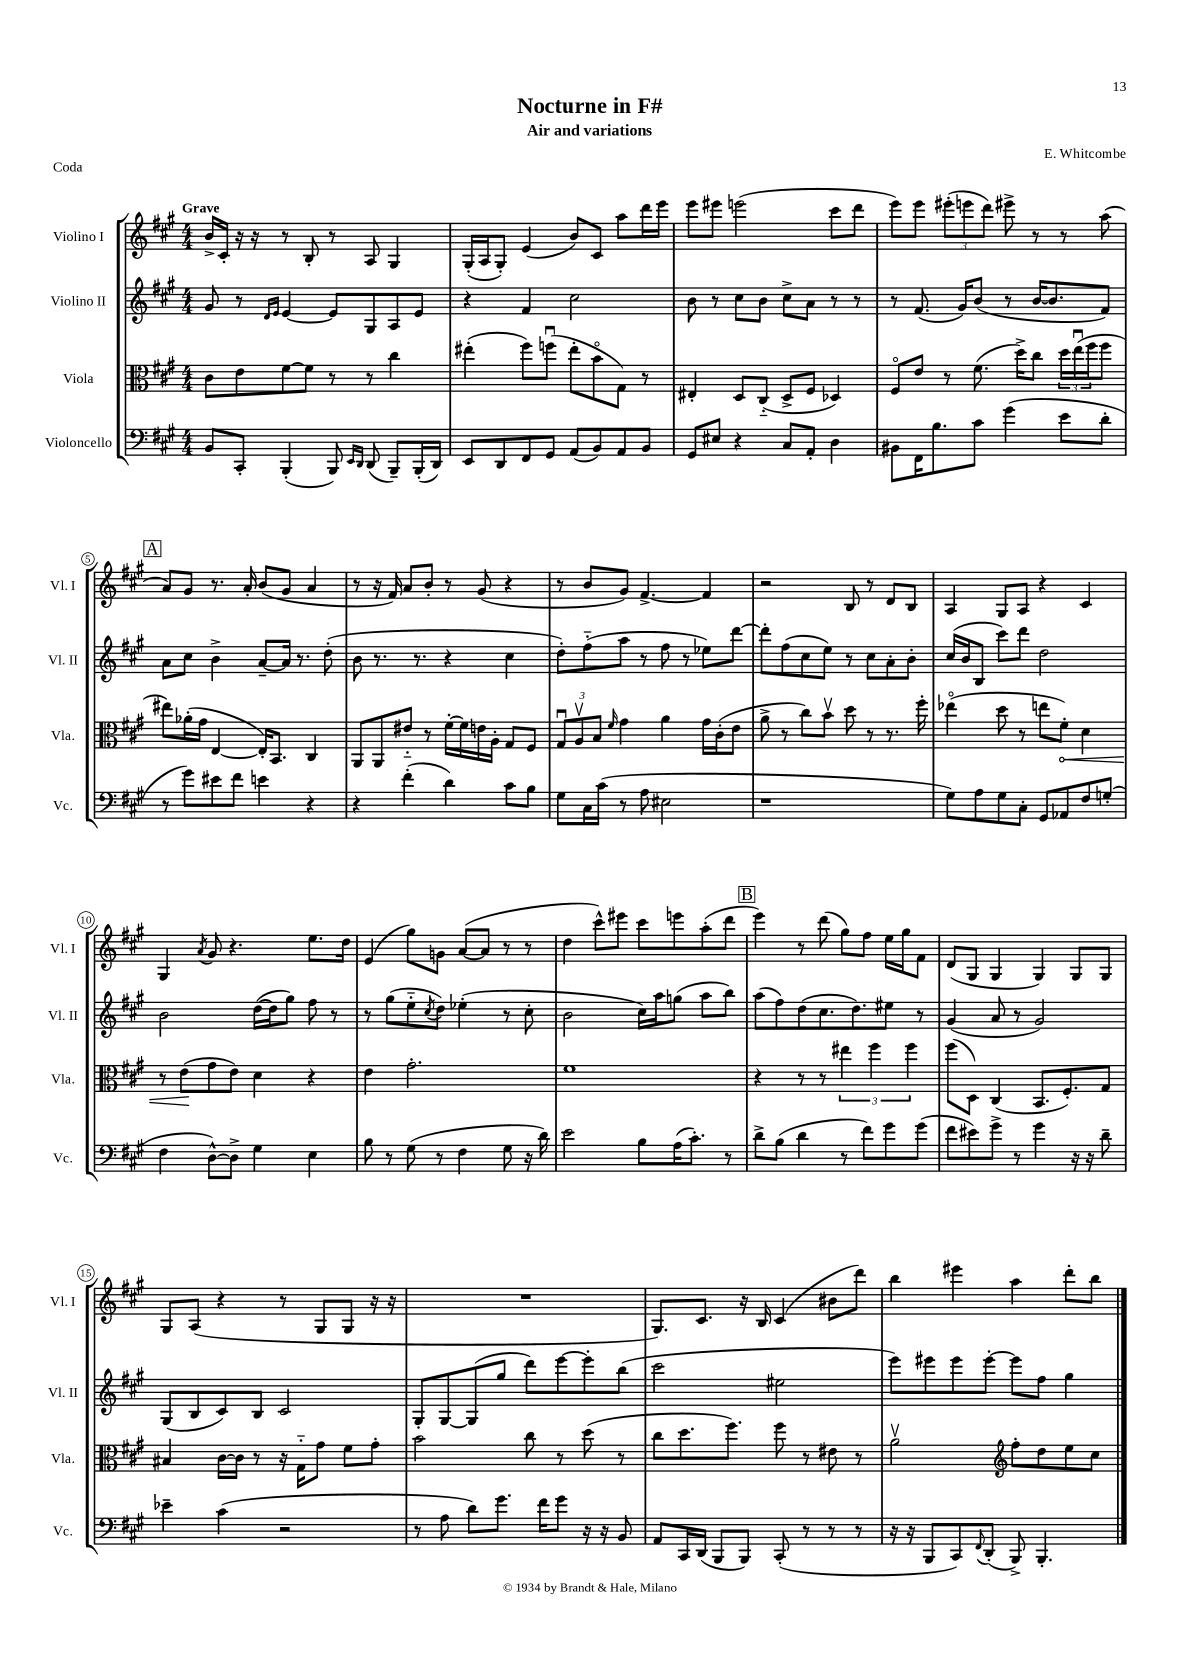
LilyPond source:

\header { title = "Nocturne in F#" composer = "E. Whitcombe" subtitle = "Air and variations" piece = "Coda" }
<<
\new StaffGroup <<
\new Staff = "s0" \with { instrumentName = "Violino I" shortInstrumentName = "Vl. I" } {
    \clef treble \key a \major \numericTimeSignature \time 4/4 \tempo "Grave"
    b'16-> cis'16-. r16 r16 r8 b8-. r8 a8 gis4 |
    gis16-.( a16 gis8-.) e'4( b'8) cis'8 a''8 d'''16 e'''16 |
    e'''8 eis'''8 e'''2( cis'''8 d'''8 |
    e'''8) e'''8 \tuplet 3/2 { eis'''8-.( e'''8 d'''8) } eis'''8-> r8 r8 a''8( |
    \mark \markup { \box "A" } a'8) gis'8 r8. a'16-. b'8( gis'8 a'4 |
    r8 r16 fis'16) a'8 b'8-. r8 gis'8( r4 |
    r8 b'8 gis'8) fis'4.~-> fis'4 |
    r2 b8 r8 d'8 b8 |
    a4 gis8 a8 r4 cis'4 |
    gis4 \acciaccatura { a'8 } gis'8 r4. e''8. d''16 |
    e'4( gis''8) g'8 a'8~( a'8 r8 r8 |
    d''4 cis'''8-^) eis'''8 cis'''8 e'''8 a''8-.( d'''8 |
    \mark \markup { \box "B" } e'''4) r8 d'''8( gis''8) fis''8 e''16 gis''16 fis'8 |
    d'8( gis8 gis4 gis4) gis8 gis8 |
    gis8 a8( r4 r8 gis8 gis8 r16 r16 |
    R1 |
    gis8.) cis'8. r16 b16 cis'4( bis'8 d'''8) |
    b''4 eis'''4 a''4 d'''8-. b''8 \bar "|." |
}
\new Staff = "s1" \with { instrumentName = "Violino II" shortInstrumentName = "Vl. II" } {
    \clef treble \key a \major \numericTimeSignature \time 4/4
    gis'8 r8 \grace { d'16 e'16 } e'4~ e'8 gis8 a8 e'8 |
    r4 fis'4 cis''2 |
    b'8 r8 cis''8 b'8 cis''8-> a'8 r8 r8 |
    r8 fis'8.( gis'16) b'8( r8 b'16~ b'8. fis'8) |
    \mark \markup { \box "A" } a'8 cis''8 b'4-> a'8~-- a'16 r8. d''8-.( |
    b'8 r8. r8. r4 cis''4 |
    d''8-.) fis''8-_( a''8 r8 fis''8 r8 ees''8) d'''8~ |
    d'''8-. fis''8( cis''8 e''8) r8 cis''8 a'8-. b'8-. |
    cis''16( b'16 b8 cis'''8) d'''8 d''2 |
    b'2 d''16~( d''16 gis''8) fis''8 r8 |
    r8 gis''8( e''8-_ \acciaccatura { cis''8 } d''8) ees''4-.( r8 cis''8-. |
    b'2 cis''16) a''16 g''8( a''8 b''8) |
    \mark \markup { \box "B" } a''8( fis''8) d''8( cis''8. d''8.) eis''8 r8 |
    gis'4( a'8 r8 gis'2) |
    gis8( b8 cis'8) b8 cis'2 |
    gis8-. gis8~ gis8( gis''8 d'''8) e'''8~ e'''8-. b''8( |
    cis'''2 eis''2 |
    e'''8) eis'''8 eis'''8 eis'''8~-. eis'''8 fis''8 gis''4 \bar "|." |
}
\new Staff = "s2" \with { instrumentName = "Viola" shortInstrumentName = "Vla." } {
    \clef alto \key a \major \numericTimeSignature \time 4/4
    cis'8 e'8 fis'8~ fis'8 r8 r8 cis''4 |
    eis''4-.( fis''8) f''8\downbow( eis''8-. b'8\flageolet gis8) r8 |
    eis4-. d8 cis8-_( d8-> fis8 des4) |
    fis8\flageolet e'8 r8 fis'8.( d''16->) cis''8 \tuplet 3/2 { d''16 e''16\downbow( fis''16 } fis''8 |
    \mark \markup { \box "A" } eis''8) aes'16-.( gis'16 e4~ e16-.) b,8. cis4 |
    a,8 a,8 eis'8-_ r8 fis'16~-. fis'16 e'16 a16-. gis8 fis8 |
    \tuplet 3/2 { gis8\downbow a8\upbow b8 } \grace { fis'16 } gis'4 a'4 gis'16 cis'16-.( e'8 |
    a'8-> r8 cis''8) b'8\upbow d''8 r8 r8. fis''16-. |
    ees''4\flageolet( d''8 r8 e''8 \once \override Hairpin.circled-tip = ##t fis'8-.\<) d'4 |
    r8 e'8\!( gis'8 e'8) d'4 r4 |
    e'4 gis'2.-. |
    fis'1 |
    \mark \markup { \box "B" } r4 r8 r8 \tuplet 3/2 { eis''4 fis''4 fis''4 } |
    fis''8( d8) cis4( b,8. fis8.-.) gis8 |
    bis4 cis'16~ cis'16 r8 r16 gis16-_ gis'8 fis'8 gis'8-. |
    b'2 cis''8 r8 d''8( r8 |
    cis''8 d''8. fis''8.) fis''8 r8 eis'8 r8 |
    a'2\upbow \clef treble fis''8-. d''8 e''8 cis''8 \bar "|." |
}
\new Staff = "s3" \with { instrumentName = "Violoncello" shortInstrumentName = "Vc." } {
    \clef bass \key a \major \numericTimeSignature \time 4/4
    b,8 cis,8-. b,,4-.( b,,8) \grace { e,16 d,16 } d,8( b,,8--) b,,16-.( d,16) |
    e,8 d,8 fis,8 gis,8 a,8( b,8) a,8 b,8 |
    gis,8 eis8 r4 cis8 a,8-. d4 |
    bis,8 fis,16 b8. cis'8 gis'4( e'8 d'8-. |
    \mark \markup { \box "A" } r8 gis'8) eis'8 fis'8 e'4 r4 |
    r4 fis'4-.( d'4) cis'8 b8 |
    gis8 cis16 cis'16( r8 a8 eis2 |
    r1 |
    gis8) a8 gis8 cis8-. gis,8 aes,8 fis8 g8-.( |
    fis4 d8~-^) d8-> gis4 e4 |
    b8 r8 gis8( r8 fis4 gis8 r16 d'16) |
    e'2 b8 a16( cis'8.-.) r8 |
    \mark \markup { \box "B" } d'8-> b8( d'4 r8 fis'8) gis'8 gis'8( |
    fis'8 eis'8) gis'8-> r8 gis'4 r16 r16 d'8-- |
    ees'4-- cis'4( r2 |
    r8 a8 d'8) gis'8. fis'16 gis'8 r16 r16 b,8 |
    a,8 cis,16 d,16( b,,8 b,,8) cis,8-.( r8 r8 r8 |
    r16 r16 b,,8 cis,8) \appoggiatura { fis,8 } d,8-.( b,,8->) b,,4.-. \bar "|." |
}
>>
>>
\layout { \context { \Score \override BarNumber.stencil = #(make-stencil-circler 0.1 0.3 ly:text-interface::print) } }
